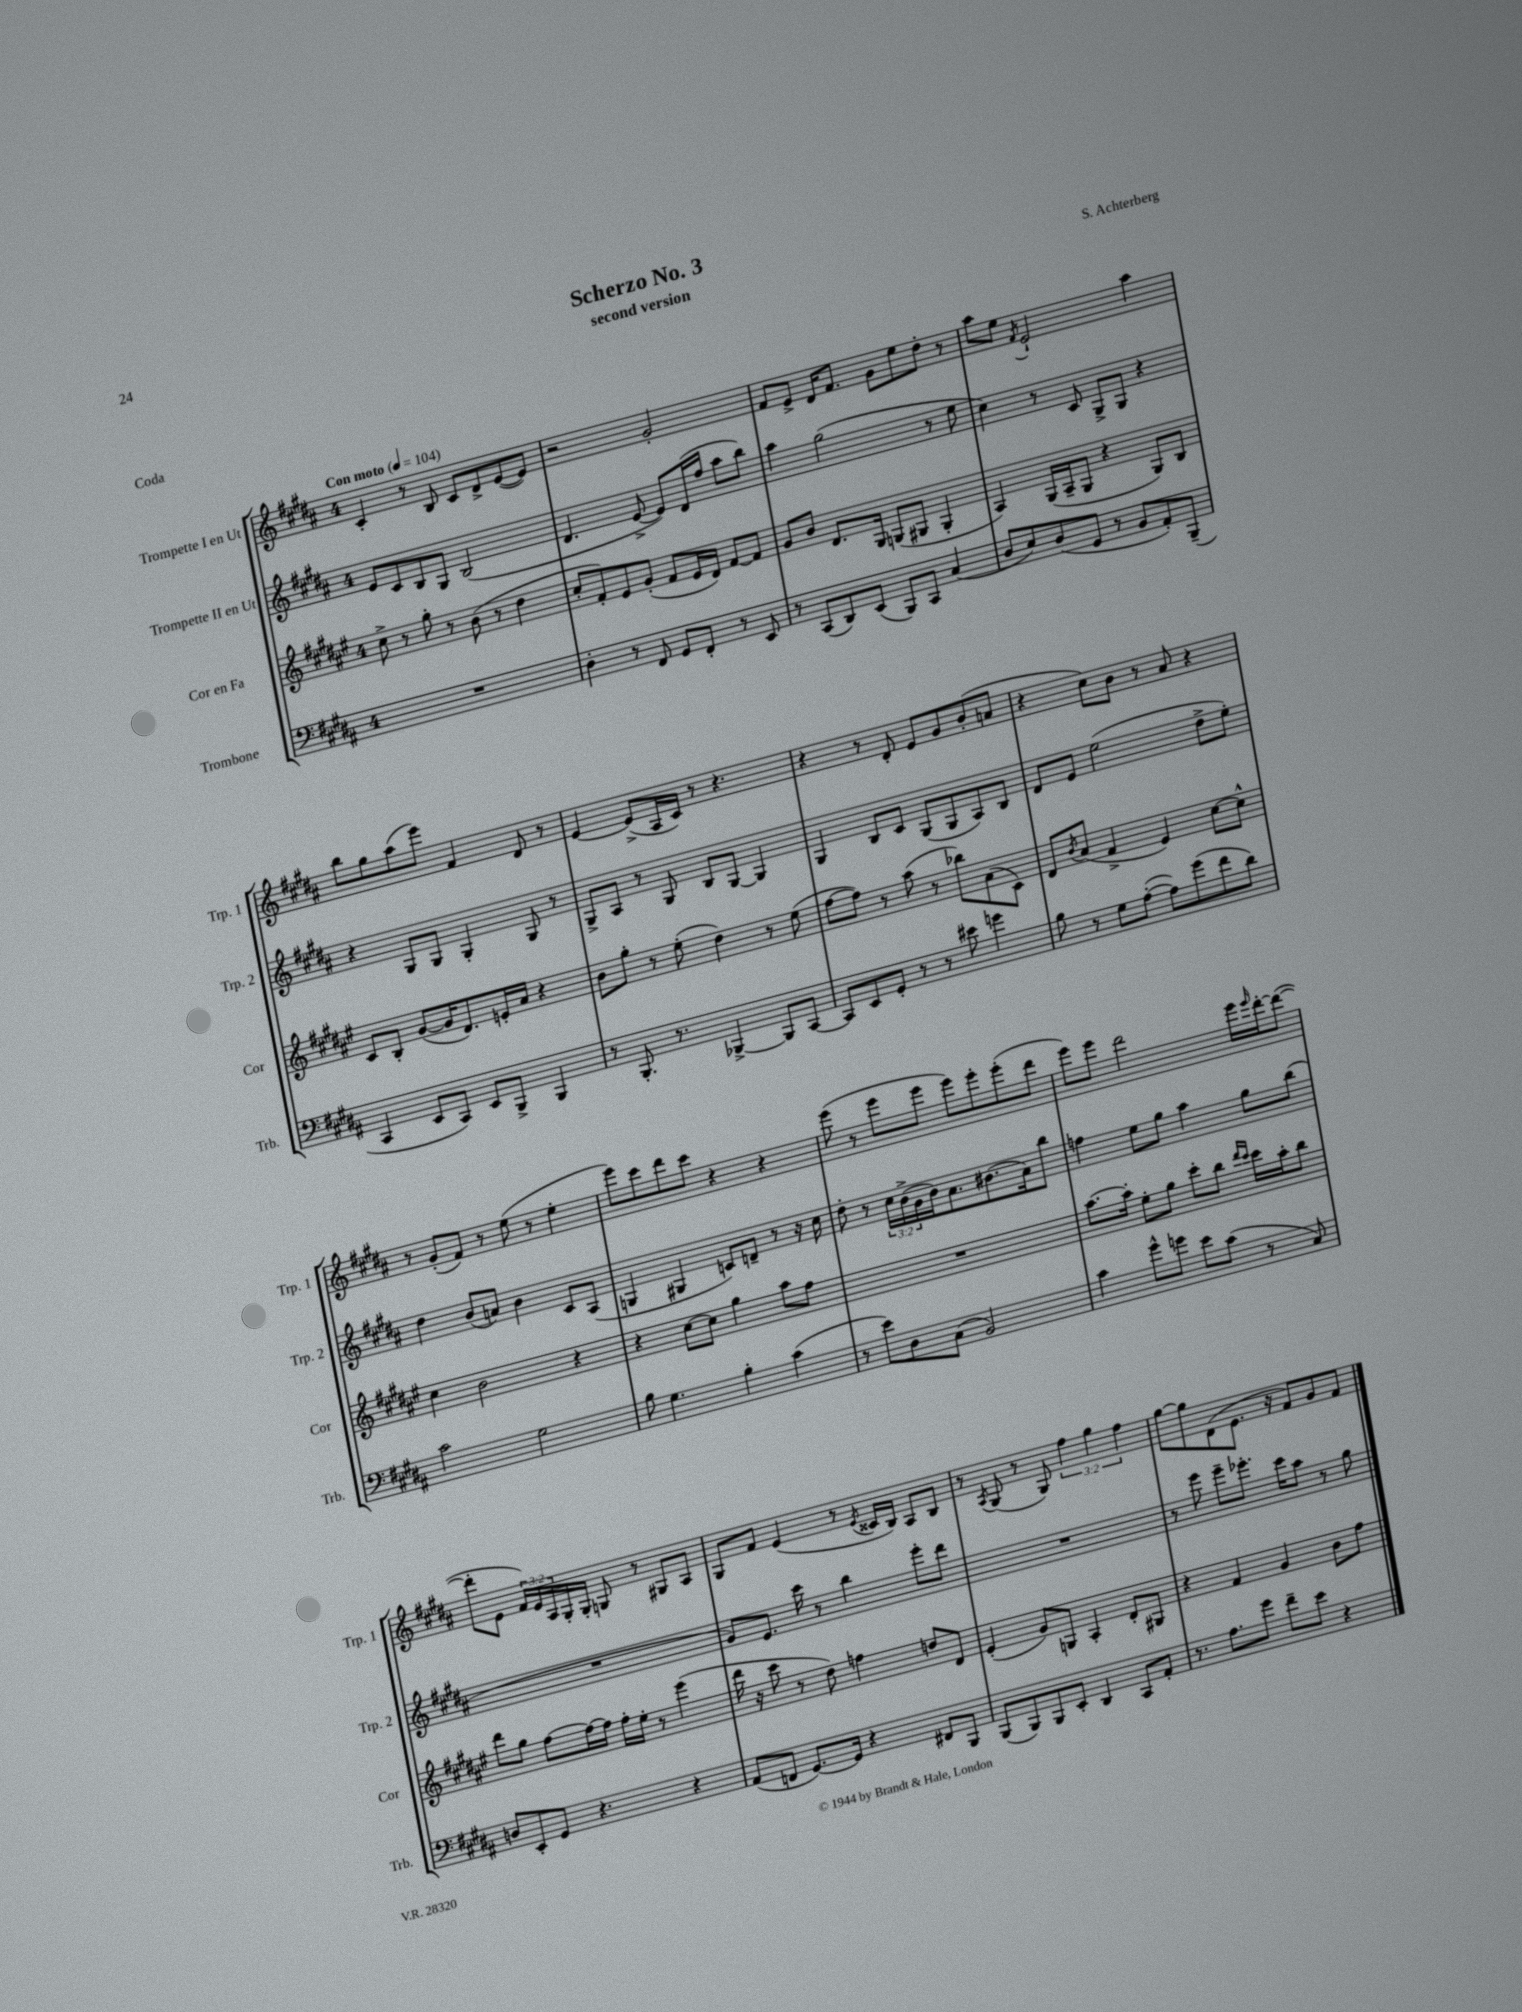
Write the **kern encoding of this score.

**kern	**kern	**kern	**kern
*staff4	*staff3	*staff2	*staff1
*clefF4	*clefG2	*clefG2	*clefG2
*k[f#c#g#d#a#]	*k[f#c#g#d#a#e#]	*k[f#c#g#d#a#]	*k[f#c#g#d#a#]
*M4/4	*M4/4	*M4/4	*M4/4
*MM104	*MM104	*MM104	*MM104
1r	8cc#^	8e	4c#'
.	8r	8c#	.
.	8gg#'	8B	8r
.	8r	8G#	8B
.	(8b	(2B	8c#
.	8r	.	8d#^
.	4dd#	.	([8e
.	.	.	8e])
=	=	=	=
4D#'	8cc#'	4.d#	2r
.	8f#')	.	.
8r	8e#	.	.
8FF#	(8g#'	[8e^	.
8GG#	8f#	8e])	2g#'
8FF#'	16e#	(16d#	.
.	16d#)	16ff#	.
8r	[8f#	8aa#	.
8EE	8f#]	8bb)	.
=	=	=	=
8r	8g#	4aa#	8f#
(8CC#	8b	.	8e^
8DD#)	8.d#	(2gg#	16d#
.	.	.	8.f#
(8EE	.	.	.
.	16G#	.	.
8BBB)	(8G	.	8g#
8CC#	8G#	.	8ee
(4C#	4G#'	8r	8dd#'
.	.	8ee	8r
=	=	=	=
8D#	4A#)	4cc#)	8aa#
8E)	.	.	8ee
.	.	.	8qf#
(8D#	(16G#	8r	2e`
.	16A#~	.	.
8GG#	8G#	8c#	.
8r	4r	8G#^	.
8BB	.	8G#	.
8AA#')	8G#)	4r	4aa#
(8BBB~	8B	.	.
=	=	=	=
4CC#	8c#	4r	8bb
.	8B'	.	8gg#
8EE	([8g#	8G#	(8aa#
8CC#)	16g#]	8G#	8eee)
.	8.d#)	.	.
8EE	.	4G#'	4f#
8BBB^	16e'	.	.
.	16a#	.	.
4BBB	4r	8G#	8d#
.	.	8r	8r
=	=	=	=
8r	8b	8G#^	[4e
8.BBB'	8gg#'	8A#	.
.	8r	8r	(8e^]
8.r	.	.	.
.	(8ee#'	8G#	16A#
.	.	.	16c#)
[4BBB-^	4dd#)	8B	8r
.	.	[8G#	4.r
8BBB-]	8r	4G#]	.
[8CC#	(8ee#	.	.
=	=	=	=
8CC#]	[8ff#	4G#	4r
8EE	8ff#])	.	.
8GG#'	8r	8B	8r
8r	(8aa#	8c#	8d#'
8r	8r	(8G#	8e
8e#	8bb-)	8G#	8g#
4g	(8a#	8A#)	(8b'
.	8c#)	8B	8a
=	=	=	=
8B	8d#	8d#	4r
.	8qb	.	.
8r	(8a#	8e	.
8G#	4f#^	(2ee	8cc#)
([8A#'	.	.	8b
8A#])	4e#)	.	8r
(8g#	.	.	8a#
8f#	[8cc#	8dd#^	4r
8d#)	8cc#^^]	8ee')	.
=	=	=	=
2c#	4cc#	4dd#	8r
.	.	.	(8g#'
.	2b	(8b	8f#)
.	.	8a)	8r
2G#	.	4b	(8ee
.	.	.	8r
.	4r	8c#	4ee'
.	.	(8A#	.
=	=	=	=
8B	4r	4G	8eee)
4.G#	.	.	8ccc#
.	[8cc#	4G#	8ddd#
.	8cc#]	.	8ccc#
4B'	4gg#	8c)	4r
.	.	8d~	.
(4c#	8aa#	8r	4r
.	8ff#	16r	.
.	.	16cc#	.
=	=	=	=
8r	1r	8dd#'	(8eee
8e)	.	8r	8r
8D#	.	24cc#	8eee
.	.	(24b^	.
.	.	24g#	.
(8C#	.	16b)	8eee
.	.	8.a#	.
2BB)	.	.	8eee)
.	.	(8.b#	8eee'
.	.	.	(8eee'
.	.	16a#)	.
.	.	8bb	8ddd#
=	=	=	=
4c#	[8.aa#	4ff	8eee)
.	.	.	8eee
.	16aa#']	.	.
8g#^^	8ee#'	8ee	2ddd#
8g	8gg#	8gg#	.
8e	8ccc#'	4aa#	.
(8c#	8bb	.	.
.	16qqddd#	.	.
.	16qqccc#	.	.
8r	16ccc#	8gg#	16eee
.	.	.	16qqeee
.	16aa#'	.	[16ddd#'
8C#)	8bb	(8bb	(8ddd#_
=	=	=	=
8D	8ddd#	1r	8ddd#']
8EE'	8gg#	.	8e
8GG#	[8ff#	.	24f#)
.	.	.	24e
.	.	.	24A#
4.r	16ff#_	.	16G#'
.	16ff#]	.	16G#'
.	16ff#'	.	8G
.	16ee#'	.	.
.	8r	.	8r
4r	(4eee#	.	8G#
.	.	.	8A#
=	=	=	=
(8AA#	16ddd#	8g#)	8G#
.	16r	.	.
8FF	8ccc#	8.e	8f#
[8.GG#)	8r	.	(4e
.	.	16ccc#	.
.	8dd#)	8r	.
16GG#]	.	.	.
4r	4ff	4bb	8r
.	.	.	8qe
.	.	.	16c##
.	.	.	16B)
8FF#	8dd	8eee'	8A#
8BBB	8d#	8ddd#	8B
=	=	=	=
(8BBB	(4e#'	1r	8r
.	.	.	8qA#
8BBB)	.	.	(8G#
8BBB	8g#)	.	8r
8EE'	8G	.	8G#)
4DD#	4A#'	.	6ff#
.	.	.	6gg#
8CC#	8d#'	.	.
.	.	.	6ff#
8AA#'	8G#	.	.
=	=	=	=
8.r	4r	8r	[8gg#
.	.	8eee	8gg#]
8.A#	.	.	.
.	4f#	8eee~	(8d#
8g#	.	8.eee-'	8.e
8f#~	4g#	.	.
.	.	16ccc#	16r
8e	.	8aa#	8f#)
4r	8b	8r	8g#
.	8ff#	8gg#	8f#
==	==	==	==
*-	*-	*-	*-
